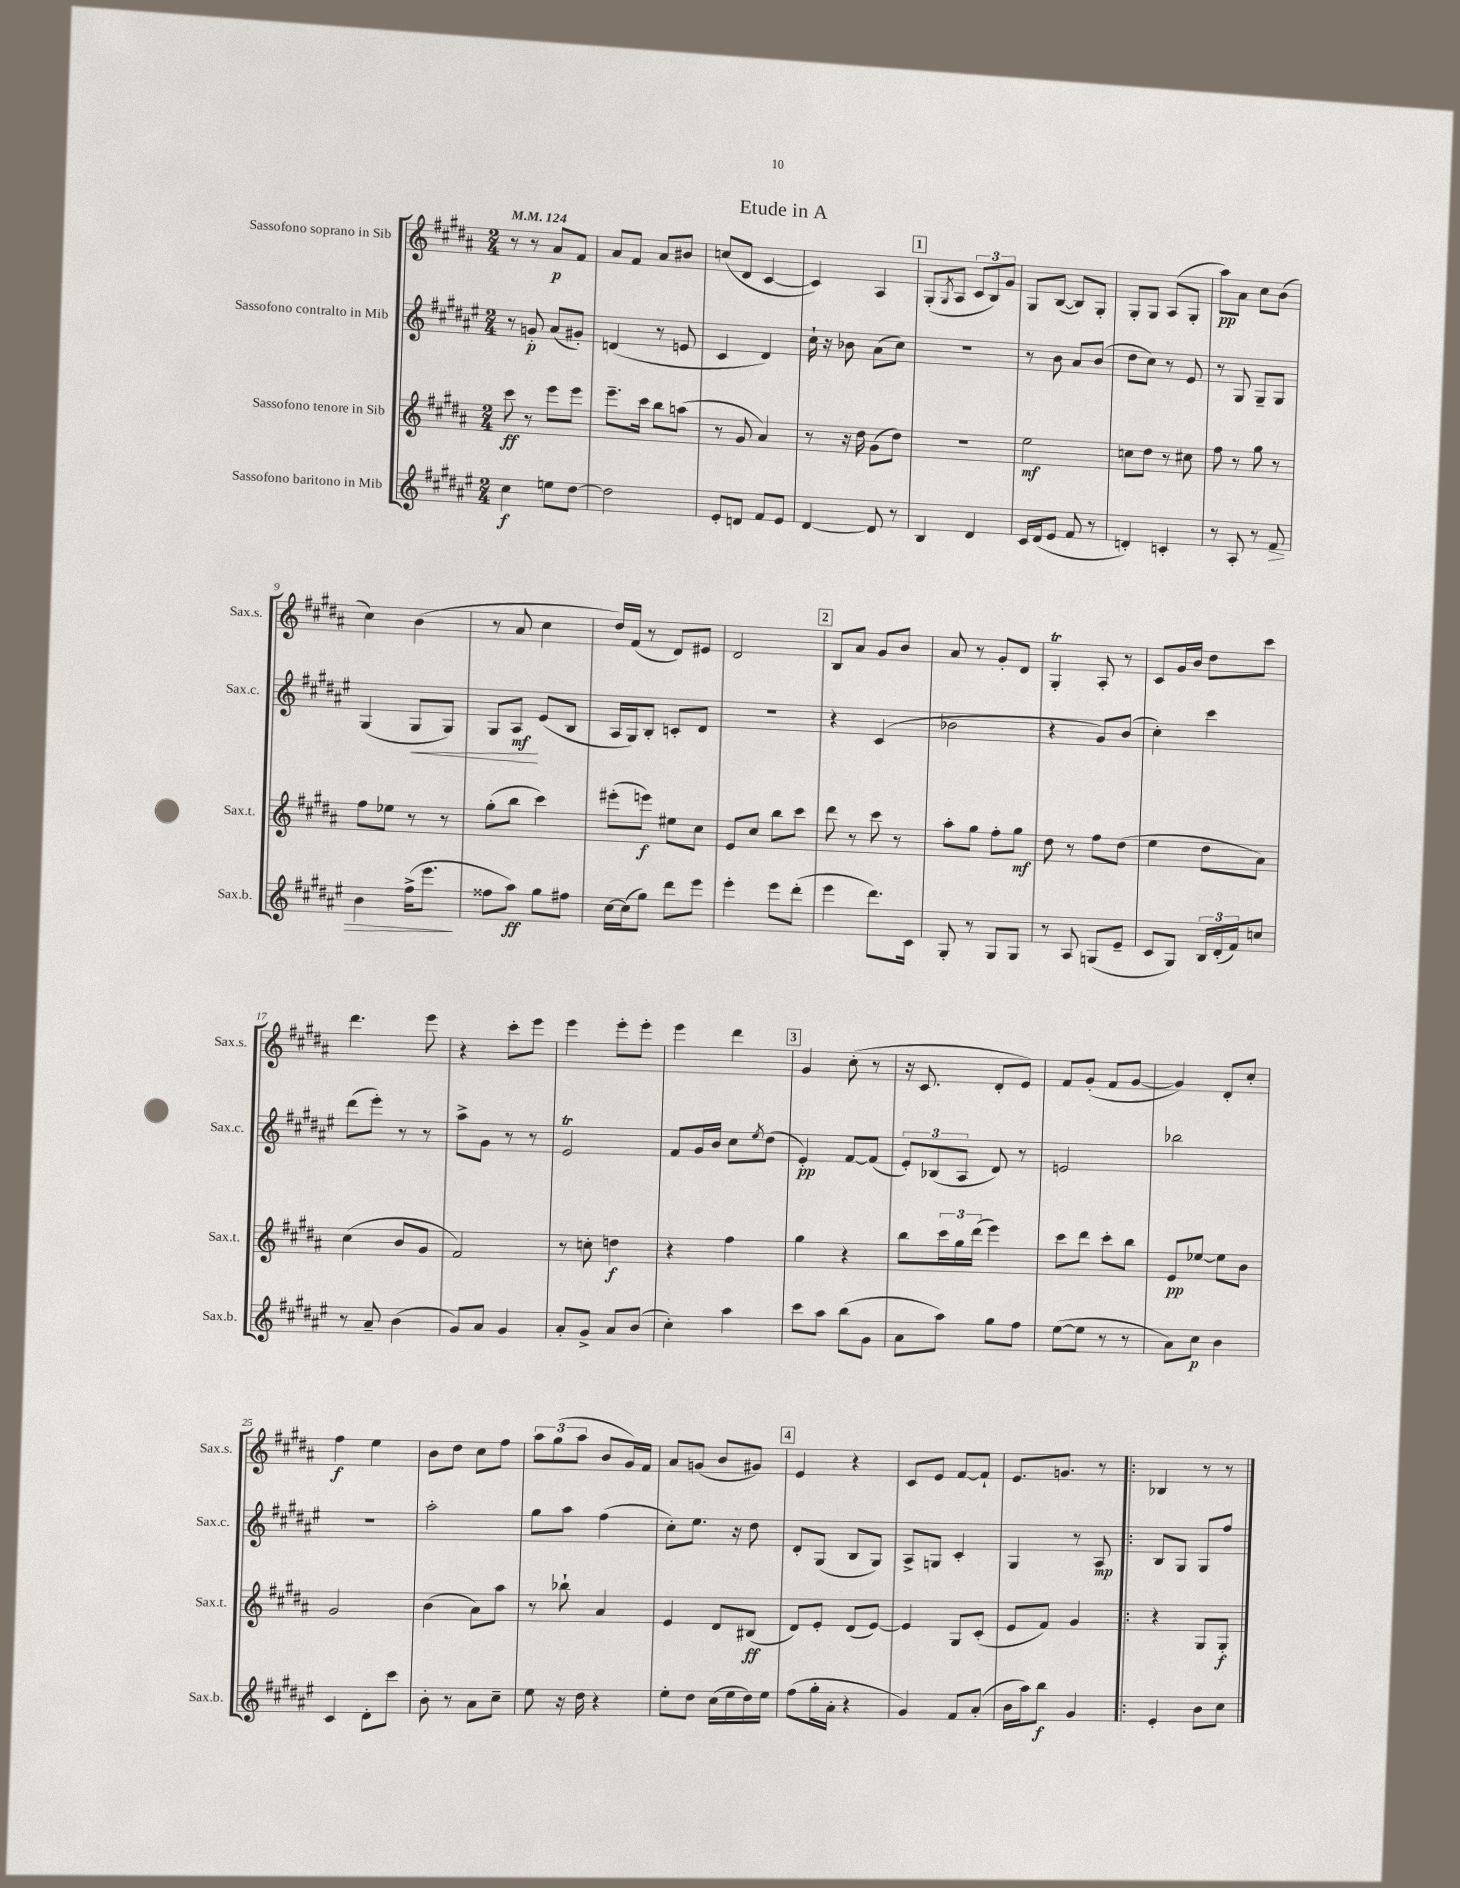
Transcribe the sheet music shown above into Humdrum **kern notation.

**kern	**dynam	**kern	**dynam	**kern	**dynam	**kern	**dynam
*part4	*part4	*part3	*part3	*part2	*part2	*part1	*part1
*staff4	*staff4	*staff3	*staff3	*staff2	*staff2	*staff1	*staff1
*I"Sassofono baritono in Mib	*	*I"Sassofono tenore in Sib	*	*I"Sassofono contralto in Mib	*	*I"Sassofono soprano in Sib	*
*I'Sax.b.	*	*I'Sax.t.	*	*I'Sax.c.	*	*I'Sax.s.	*
*clefG2	*	*clefG2	*	*clefG2	*	*clefG2	*
*k[f#c#g#d#a#e#]	*	*k[f#c#g#d#a#]	*	*k[f#c#g#d#a#e#]	*	*k[f#c#g#d#a#]	*
*M2/4	*	*M2/4	*	*M2/4	*	*M2/4	*
*MM124	*	*MM124	*	*MM124	*	*MM124	*
=1	=1	=1	=1	=1	=1	=1	=1
4cc#\	f	8ccc#\	ff	8r	.	8r	.
.	.	8r	.	8gn'/	p	8r	.
8een\L	.	8eee\L	.	(8a#/L	.	8a#/L	p
[8dd#\J	.	8eee\J	.	8g#X'/J)	.	8f#/J	.
=2	=2	=2	=2	=2	=2	=2	=2
2dd#\]	.	8.eee~\L	.	(4dn/	.	8a#/L	.
.	.	.	.	.	.	8f#/J	.
.	.	16ccc#\Jk	.	.	.	.	.
.	.	8bb\L	.	8r	.	8a#/L	.
.	.	(8aan\J	.	8en/	.	8b#X/J	.
=3	=3	=3	=3	=3	=3	=3	=3
8e#'/L	.	8r	.	4c#/	.	(8ccn/L	.
8dn/J	.	8g#/	.	.	.	8d#/J	.
8f#/L	.	4a#/)	.	4d#/)	.	[4c#/	.
8e#/J	.	.	.	.	.	.	.
=4	=4	=4	=4	=4	=4	=4	=4
[4d#/	.	8r	.	16cc#`\	.	4c#/])	.
.	.	.	.	16r	.	.	.
.	.	16r	.	8b-X\	.	.	.
.	.	16dd#\	.	.	.	.	.
8d#/]	.	(8g#\L	.	(8a#\L	.	4A#/	.
8r	.	8dd#\J)	.	8cc#\J)	.	.	.
!!LO:REH:place=s1:t=1
=5	=5	=5	=5	=5	=5	=5	=5
4B/	.	2r	.	2r	.	(8G#'/L	.
.	.	.	.	.	.	8qG#/	.
.	.	.	.	.	.	8A#/J	.
4d#/	.	.	.	.	.	12c#/L	.
.	.	.	.	.	.	12B/)	.
.	.	.	.	.	.	12g#/J	.
=6	=6	=6	=6	=6	=6	=6	=6
16c#/LL	.	2ee\	mf	8r	.	8G#/L	.
(16d#/J	.	.	.	.	.	.	.
8e#/J	.	.	.	8b\	.	([8B/J	.
8f#/	.	.	.	8a#/L	.	8B/L])	.
8r	.	.	.	(8b/J	.	8G#'/J	.
=7	=7	=7	=7	=7	=7	=7	=7
4dn'/)	.	8ccn\L	.	8dd#\L	.	8G#'/L	.
.	.	8dd#\J	.	8cc#\J)	.	8G#/J	.
4cn'/	.	8r	.	8r	.	(8A#/L	.
.	.	8cc#X\	.	8e#/	.	8G#'/J	.
=8	=8	=8	=8	=8	=8	=8	=8
8r	.	8ff#\	.	8r	.	8aa#\L)	pp
8A#'/	.	8r	.	8G#/	.	8a#\J	.
8r	.	8gg#\	.	8G#~/L	.	8cc#\L	.
!	!LO:HP:b	!	!	!	!	!	!
8f#/	>	8r	.	8G#/J	.	(8b\J	.
!!LO:LB:g=z
=9	=9	=9	=9	=9	=9	=9	=9
4b\	.	8ff#\L	.	(4G#/	.	4cc#\)	.
.	.	8ee-X\J	.	.	.	.	.
!	!	!	!	!	!LO:HP:b	!	!
(16ff#^\KL	.	8r	.	8G#/L	<	(4b\	.
8.eee#\J	.	.	.	.	.	.	.
.	.	8r	.	8G#/J)	.	.	.
.	]	.	.	.	.	.	.
=10	=10	=10	=10	=10	=10	=10	=10
8ff##X\L	.	(8gg#'\L	.	8G#/L	.	8r	.
8aa#\J)	ff	8bb\J	.	8A#/J	mf	8a#/	.
8gg#\L	.	4ccc#\)	.	(8e#/L	[	4cc#\	.
8ff#X\J	.	.	.	8B/J	.	.	.
=11	=11	=11	=11	=11	=11	=11	=11
[16cc#\LL	.	(8eee#X'\L	.	16A#/LL	.	16dd#/LL)	.
(16cc#\J]	.	.	.	16G#/J)	.	(16f#/JJ	.
8gg#\J)	.	8eeen\J)	f	8B'/J	.	8r	.
8ddd#\L	.	8ee#X\L	.	8cn'/L	.	8d#/L)	.
8eee#\J	.	8cc#\J	.	8d#/J	.	8e#X/J	.
=12	=12	=12	=12	=12	=12	=12	=12
4eee#'\	.	8e/L	.	2r	.	2d#/	.
.	.	8cc#/J	.	.	.	.	.
8eee#\L	.	8bb\L	.	.	.	.	.
(8ddd#'\J	.	8ccc#\J	.	.	.	.	.
!!LO:REH:place=s1:t=2
=13	=13	=13	=13	=13	=13	=13	=13
4eee#\	.	8ddd#\	.	4r	.	8B/L	.
.	.	8r	.	.	.	8a#/J	.
8.ddd#\L)	.	8ccc#\	.	(4c#/	.	8g#/L	.
.	.	8r	.	.	.	8b/J	.
16c#\Jk	.	.	.	.	.	.	.
=14	=14	=14	=14	=14	=14	=14	=14
8G#'/	.	8aa#'\L	.	2b-X\	.	8a#/	.
8r	.	8gg#\J	.	.	.	8r	.
8G#/L	.	8ff#'\L	.	.	.	8g#'/L	.
8G#/J	.	8gg#\J	mf	.	.	8d#/J	.
=15	=15	=15	=15	=15	=15	=15	=15
8r	.	8dd#\	.	4r	.	4G#T'/	.
8A#/	.	8r	.	.	.	.	.
(8Gn/L	.	8ff#\L	.	8g#/L)	.	8A#'/	.
8e#~/J	.	(8dd#\J	.	(8b/J	.	8r	.
=16	=16	=16	=16	=16	=16	=16	=16
8c#/L	.	4ee\	.	4cc#'\)	.	8c#/L	.
8G#/J)	.	.	.	.	.	16g#/L	.
.	.	.	.	.	.	16b/JJ	.
24B/LL	.	8dd#\L	.	4ccc#\	.	8dd#\L	.
(24d#'/	.	.	.	.	.	.	.
24f#/J)	.	.	.	.	.	.	.
8ccn/J	.	8a#\J)	.	.	.	8ccc#\J	.
!!LO:LB:g=z
=17	=17	=17	=17	=17	=17	=17	=17
8r	.	(4cc#\	.	(8ddd#\L	.	4.ddd#\	.
8a#~/	.	.	.	8eee#'\J)	.	.	.
(4b\	.	8b/L	.	8r	.	.	.
.	.	8g#/J	.	8r	.	8eee\	.
=18	=18	=18	=18	=18	=18	=18	=18
8g#/L)	.	2f#/)	.	8aa#^\L	.	4r	.
8a#/J	.	.	.	8g#\J	.	.	.
4g#/	.	.	.	8r	.	8ccc#'\L	.
.	.	.	.	8r	.	8eee\J	.
=19	=19	=19	=19	=19	=19	=19	=19
8a#'/L	.	8r	.	2e#t/	.	4eee\	.
8g#^/J	.	8ccn'\	.	.	.	.	.
8a#/L	.	4ddn\	f	.	.	8eee'\L	.
(8b/J	.	.	.	.	.	8eee'\J	.
=20	=20	=20	=20	=20	=20	=20	=20
4cc#'\)	.	4r	.	8f#/L	.	4eee\	.
.	.	.	.	16g#/L	.	.	.
.	.	.	.	16b/JJ	.	.	.
4aa#\	.	4ff#\	.	8cc#\L	.	4ddd#\	.
.	.	.	.	8qee#/	.	.	.
.	.	.	.	(8dd#\J	.	.	.
!!LO:REH:place=s1:t=3
=21	=21	=21	=21	=21	=21	=21	=21
8ccc#\L	.	4gg#\	.	4e#'/)	pp	4g#/	.
8aa#\J	.	.	.	.	.	.	.
(8bb\L	.	4r	.	[8f#/L	.	(8cc#'\	.
8g#\J	.	.	.	(8f#/J]	.	8r	.
=22	=22	=22	=22	=22	=22	=22	=22
8a#\L	.	8bb\L	.	12e#'/L)	.	16r	.
.	.	.	.	.	.	8.c#/	.
.	.	.	.	(12B-X/	.	.	.
8aa#\J)	.	24ccc#\L	.	.	.	.	.
.	.	24gg#\	.	12A#/J	.	.	.
.	.	(24ddd#\JJ	.	.	.	.	.
8gg#\L	.	4eee\)	.	8d#/)	.	8d#'/L	.
8ff#\J	.	.	.	8r	.	8e/J)	.
=23	=23	=23	=23	=23	=23	=23	=23
([8ee#\L	.	8ccc#\L	.	2en/	.	8f#/L	.
8ee#\J]	.	8ddd#\J	.	.	.	(8g#'/J	.
8r	.	8ccc#'\L	.	.	.	8f#/L	.
8r	.	8bb\J	.	.	.	[8g#/J	.
=24	=24	=24	=24	=24	=24	=24	=24
8a#\L)	.	8e/L	pp	2bb-X\	.	4g#/])	.
8cc#\J	p	[8ee-X/J	.	.	.	.	.
4b\	.	8ee-\L]	.	.	.	8d#'/L	.
.	.	8b\J	.	.	.	8cc#'/J	.
!!LO:LB:g=z
=25	=25	=25	=25	=25	=25	=25	=25
4c#/	.	2g#/	.	2r	.	4ff#\	f
8d#'\L	.	.	.	.	.	4ee\	.
8ccc#\J	.	.	.	.	.	.	.
=26	=26	=26	=26	=26	=26	=26	=26
8b'\	.	(4b\	.	2aa#'\	.	8b\L	.
8r	.	.	.	.	.	8dd#\J	.
8a#\L	.	8a#\L)	.	.	.	8cc#\L	.
8cc#~\J	.	8aa#\J	.	.	.	8ff#\J	.
=27	=27	=27	=27	=27	=27	=27	=27
8ee#\	.	8r	.	8gg#\L	.	12aa#\L	.
.	.	.	.	.	.	(12gg#\	.
16r	.	8bb-X`\	.	8aa#\J	.	.	.
.	.	.	.	.	.	12aa#\J	.
16dd#\	.	.	.	.	.	.	.
4r	.	4a#/	.	(4ff#\	.	8b/L	.
.	.	.	.	.	.	16g#/L)	.
.	.	.	.	.	.	16f#/JJ	.
=28	=28	=28	=28	=28	=28	=28	=28
8ee#'\L	.	4e/	.	8cc#'\L)	.	8a#/L	.
8dd#\J	.	.	.	8.ee#\J	.	(8gn/J	.
(16cc#\LL	.	8d#/L	.	.	.	8b/L	.
16ee#\	.	.	.	16r	.	.	.
16dd#\)	.	(8B#X/J	ff	8dd#\	.	8g#X/J)	.
16ee#\JJ	.	.	.	.	.	.	.
!!LO:REH:place=s1:t=4
=29	=29	=29	=29	=29	=29	=29	=29
(8ff#\L	.	8d#/L)	.	8d#'/L	.	4e/	.
16gg#'\L	.	8e'/J	.	(8G#/J	.	.	.
16a#'\JJ	.	.	.	.	.	.	.
4r	.	(8d#/L	.	8B/L	.	4r	.
.	.	[8e/J)	.	8G#/J)	.	.	.
=30	=30	=30	=30	=30	=30	=30	=30
4g#/)	.	4e/]	.	8A#^/L	.	8c#/L	.
.	.	.	.	8Gn/J	.	8e/J	.
8f#/L	.	8G#/L	.	4c#'/	.	[8f#/L	.
(8a#'/J	.	(8c#'/J	.	.	.	8f#`/J]	.
=31	=31	=31	=31	=31	=31	=31	=31
16b\LL	.	8e/L	.	4G#/	.	8.e/L	.
16aa#\J)	.	.	.	.	.	.	.
8bb\J	f	8f#/J)	.	.	.	.	.
.	.	.	.	.	.	8.gn/J	.
4g#/	.	4g#/	.	8r	.	.	.
.	.	.	.	8A#/	mp	8r	.
=32!|:	=32!|:	=32!|:	=32!|:	=32!|:	=32!|:	=32!|:	=32!|:
4e#'/	.	4r	.	8B/L	.	4B-X/	.
.	.	.	.	8G#/J	.	.	.
8b\L	.	8G#/L	.	8G#/L	.	8r	.
8cc#\J	.	8G#'/J	f	8ff#/J	.	8r	.
==	==	==	==	==	==	==	==
*-	*-	*-	*-	*-	*-	*-	*-
